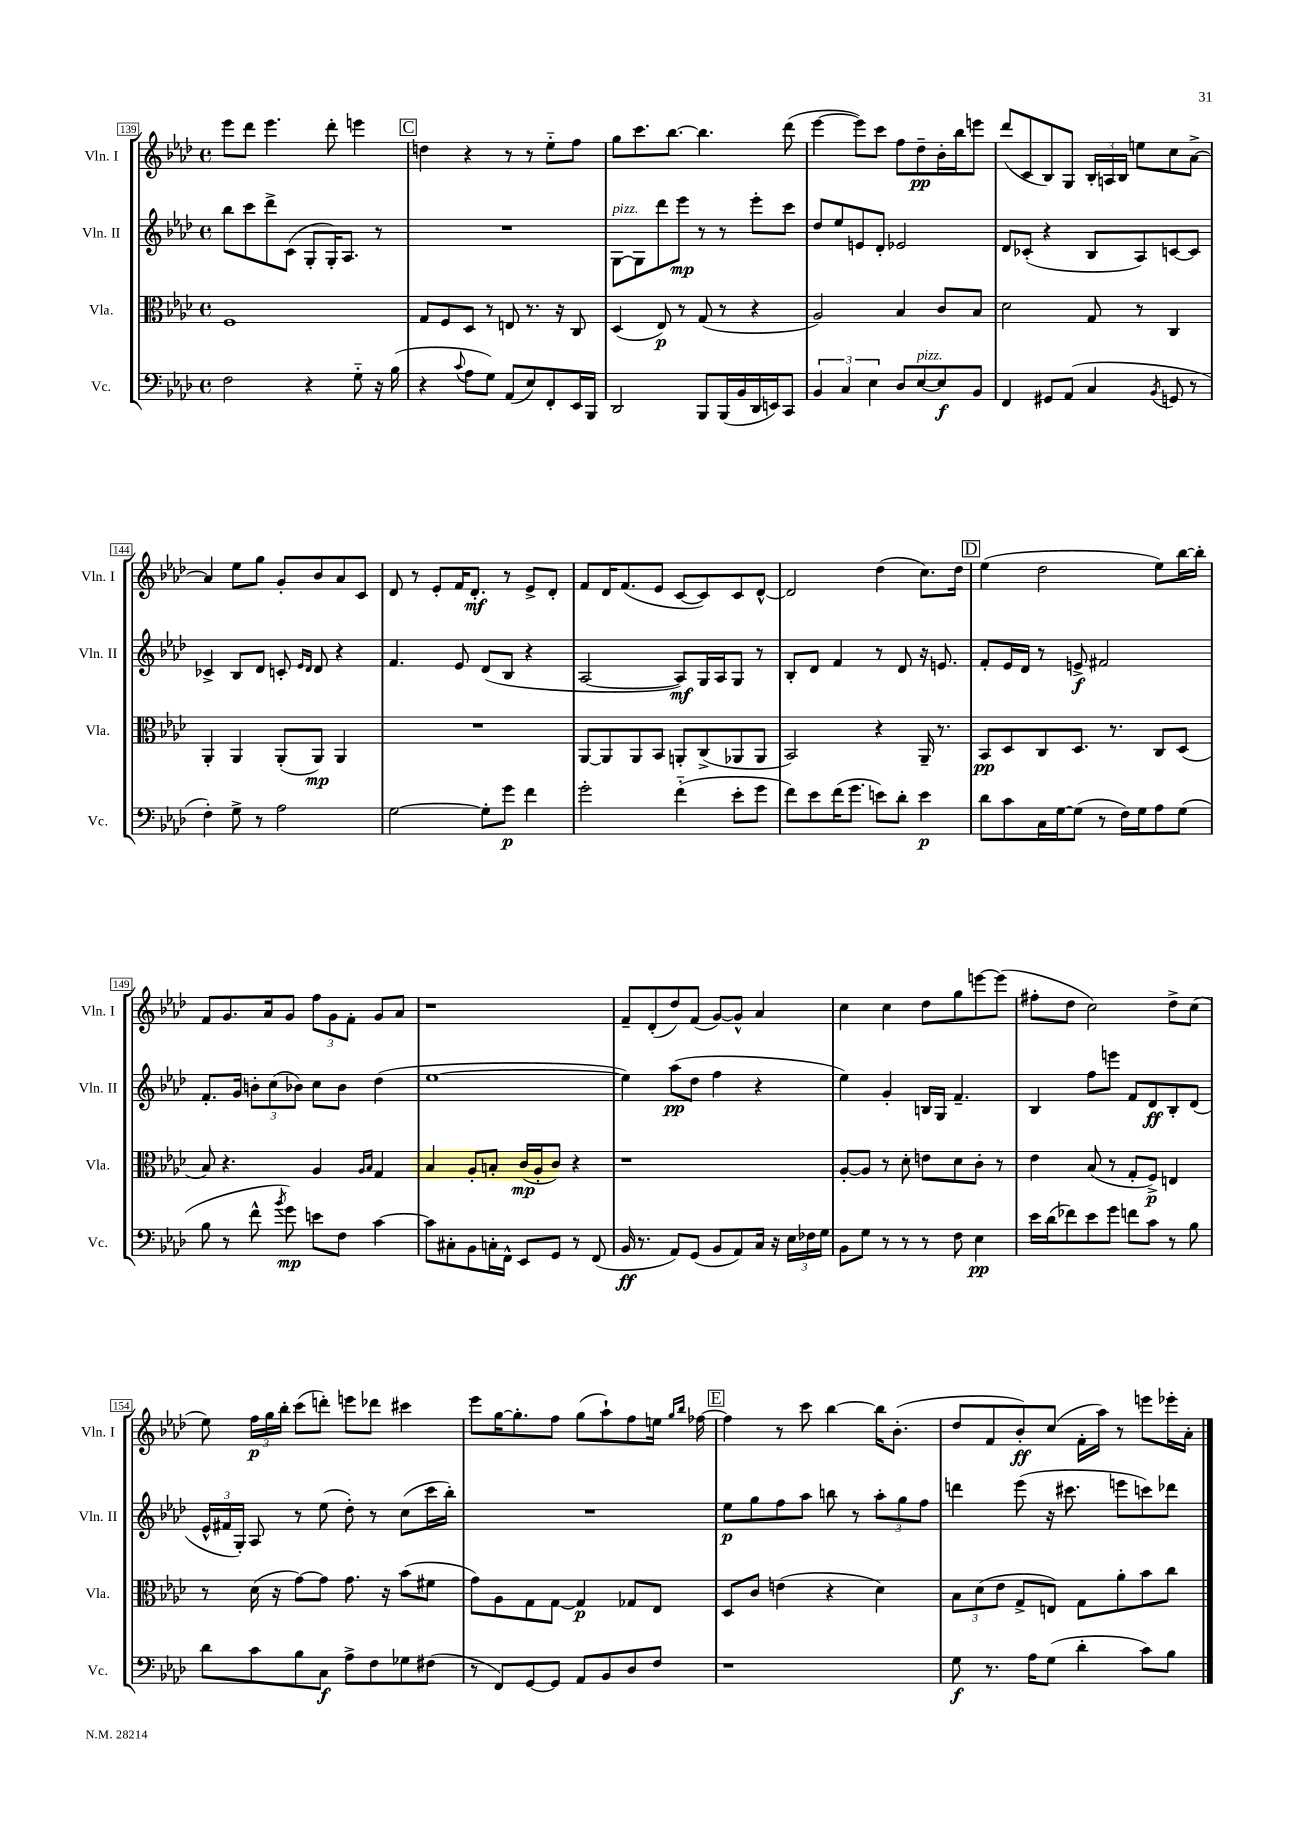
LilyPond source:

<<
\new StaffGroup <<
\new Staff = "s0" \with { instrumentName = "Vln. I" shortInstrumentName = "Vln. I" } {
    \clef treble \key aes \major \defaultTimeSignature \time 4/4
    \autoBeamOff ees'''8[ des'''8] ees'''4. des'''8-. e'''4 |
    \mark \markup { \box "C" } d''4 r4 r8 r8 ees''8[-_ f''8] |
    g''8[ c'''8. bes''8.]~ bes''4. des'''8( |
    ees'''4~ ees'''8[) c'''8] f''8[ des''8--\pp bes'16-. bes''16 e'''8] |
    des'''8[( c'8 bes8) g8] \tuplet 3/2 { bes16[-. a16 bes16] } e''8[ c''8 aes'8]~-> |
    aes'4 ees''8[ g''8] g'8[-. bes'8 aes'8 c'8] |
    des'8 r8 ees'8[-. f'16 des'8.]-.\mf r8 ees'8[-> des'8]-. |
    f'8[ des'16 f'8.( ees'8] c'8[~ c'8) c'8 des'8]~-^ |
    des'2 des''4( c''8.[) des''16] |
    \mark \markup { \box "D" } ees''4( des''2 ees''8[) bes''16~ bes''16]-. |
    f'8[ g'8. aes'16 g'8] \tuplet 3/2 { f''8[ g'8 f'8]-. } g'8[ aes'8] |
    r1 |
    f'8[-- des'8-.( des''8) f'8]( g'8[~) g'8]-^ aes'4 |
    c''4 c''4 des''8[ g''8 e'''8~ e'''8]( |
    fis''8[-. des''8] c''2) des''8[-> c''8]( |
    ees''8) \tuplet 3/2 { f''16[\p g''16 bes''16]-. } c'''8[( d'''8]-.) e'''8[ des'''8] cis'''4 |
    ees'''8[ g''16~ g''8.-. f''8] g''8[( aes''8-!) f''8 e''16] \grace { g''16[ bes''16] } fes''16~ |
    \mark \markup { \box "E" } fes''4 r8 c'''8 bes''4~ bes''16[ bes'8.]-.( |
    des''8[ f'8 bes'8-.\ff) c''8]( f'16[-. aes''16]) r8 e'''8[ ees'''16-. aes'16]-. \bar "|." |
}
\new Staff = "s1" \with { instrumentName = "Vln. II" shortInstrumentName = "Vln. II" } {
    \clef treble \key aes \major \defaultTimeSignature \time 4/4
    \autoBeamOff bes''8[ c'''8 des'''8-> c'8]( g8[-. g16-.) aes8.] r8 |
    \mark \markup { \box "C" } R1 |
    g8[~^\markup { \italic "pizz." } g8 des'''8 ees'''8]\mp r8 r8 ees'''8[-. c'''8] |
    des''8[ ees''8 e'8 des'8]-. ees'2 |
    des'8[ ces'8]-.( r4 bes8[ aes8) c'8~ c'8] |
    ces'4-> bes8[ des'8] c'8-. \grace { ees'16[ des'16] } des'8 r4 |
    f'4. ees'8 des'8[( bes8] r4 |
    aes2~ aes8[\mf) g16 aes16 g8] r8 |
    bes8[-. des'8] f'4 r8 des'8 r16 e'8. |
    \mark \markup { \box "D" } f'8[-. ees'16 des'16] r8 e'8->\f fis'2 |
    f'8.[-. g'16] \tuplet 3/2 { b'8[-. c''8( bes'8]) } c''8[ bes'8] des''4( |
    ees''1~ |
    ees''4) aes''8[\pp( des''8] f''4 r4 |
    ees''4) g'4-. b16[ g16] f'4.-- |
    bes4 f''8[ e'''8] f'8[ des'8\ff bes8-. des'8]( |
    \tuplet 3/2 { ees'16[-^ fis'16 g16]-.) } aes8 r8 ees''8( des''8-.) r8 c''8[( c'''16 bes''16]-.) |
    R1 |
    \mark \markup { \box "E" } ees''8[\p g''8 f''8 aes''8] b''8 r8 \tuplet 3/2 { aes''8[-. g''8 f''8] } |
    d'''4 ees'''8( r16 cis'''8. e'''8[ c'''8) des'''8] \bar "|." |
}
\new Staff = "s2" \with { instrumentName = "Vla." shortInstrumentName = "Vla." } {
    \clef alto \key aes \major \defaultTimeSignature \time 4/4
    \autoBeamOff f1 |
    \mark \markup { \box "C" } g8[ f8 des8] r8 e8 r8. r16 c8 |
    des4( ees8\p) r8 g8( r8 r4 |
    aes2) bes4 c'8[ bes8] |
    des'2 g8 r8 c4 |
    aes,4-. aes,4 aes,8[-.( aes,8]\mp) aes,4 |
    R1 |
    aes,8[~ aes,8 aes,8 bes,8] a,8[-. c8->( aes,8 aes,8] |
    bes,2) r4 aes,16-- r8. |
    \mark \markup { \box "D" } bes,8[\pp des8 c8 des8.] r8. c8[ des8]( |
    bes8) r4. aes4 \grace { aes16[ bes16] } g4 |
    bes4 aes8[-. b8]-. c'16[\mp( aes16-. c'8]) r4 |
    r1 |
    aes8[~-. aes8] r8 des'8-. e'8[ des'8 c'8]-. r8 |
    ees'4 bes8( r8 g8[-. f8]->\p) e4 |
    r8 des'16( r16 g'8[~) g'8] g'8. r16 bes'8[( fis'8] |
    g'8[) aes8 g8 g8]~ g4\p ges8[ ees8] |
    \mark \markup { \box "E" } des8[ c'8] e'4( r4 des'4) |
    \tuplet 3/2 { bes8[ des'8( ees'8] } g8[-> e8]) g8[ aes'8-. bes'8 c''8] \bar "|." |
}
\new Staff = "s3" \with { instrumentName = "Vc." shortInstrumentName = "Vc." } {
    \clef bass \key aes \major \defaultTimeSignature \time 4/4
    \autoBeamOff f2 r4 g8-_ r16 bes16( |
    \mark \markup { \box "C" } r4 \appoggiatura { c'8 } aes8[ g8]) aes,8[( ees8) f,8-. ees,16 bes,,16] |
    des,2 bes,,8[ bes,,16( bes,16 des,16 e,16) c,8] |
    \tuplet 3/2 { bes,4 c4 ees4 } des8[ ees8~^\markup { \italic "pizz." } ees8\f bes,8] |
    f,4 gis,8[ aes,8]( c4 \acciaccatura { bes,8 } g,8 r8 |
    f4-.) g8-> r8 aes2 |
    g2~ g8[-. g'8]\p f'4 |
    g'2-. f'4-_( ees'8[-. g'8] |
    f'8[) ees'8 f'16( g'8.] e'8[) des'8]-. e'4\p |
    \mark \markup { \box "D" } des'8[ c'8 c16 g16~ g8]( r8 f16[) g16 aes8 g8]( |
    bes8 r8 f'8-^ \acciaccatura { bes'8 } g'8\mp) e'8[ f8] c'4~ |
    c'8[ cis8-. bes,8 c16-. f,16]-^ ees,8[ g,8] r8 f,8( |
    bes,16\ff r8. aes,8[) g,8]( bes,8[ aes,8) c16] r16 \tuplet 3/2 { ees16[ fes16 g16] } |
    bes,8[ g8] r8 r8 r8 f8 ees4\pp |
    ees'16[ des'16( fes'8) ees'8 g'8] f'8[ c'8] r8 bes8 |
    des'8[ c'8 bes8 c8]\f aes8[-> f8 ges8 fis8]( |
    r8 f,8[) g,8~ g,8] aes,8[ bes,8 des8 f8] |
    \mark \markup { \box "E" } r1 |
    g8\f r8. aes16[ g8]( des'4-. c'8[) bes8] \bar "|." |
}
>>
>>
\layout { \context { \Score currentBarNumber = #139 \override BarNumber.stencil = #(make-stencil-boxer 0.1 0.3 ly:text-interface::print) } }
